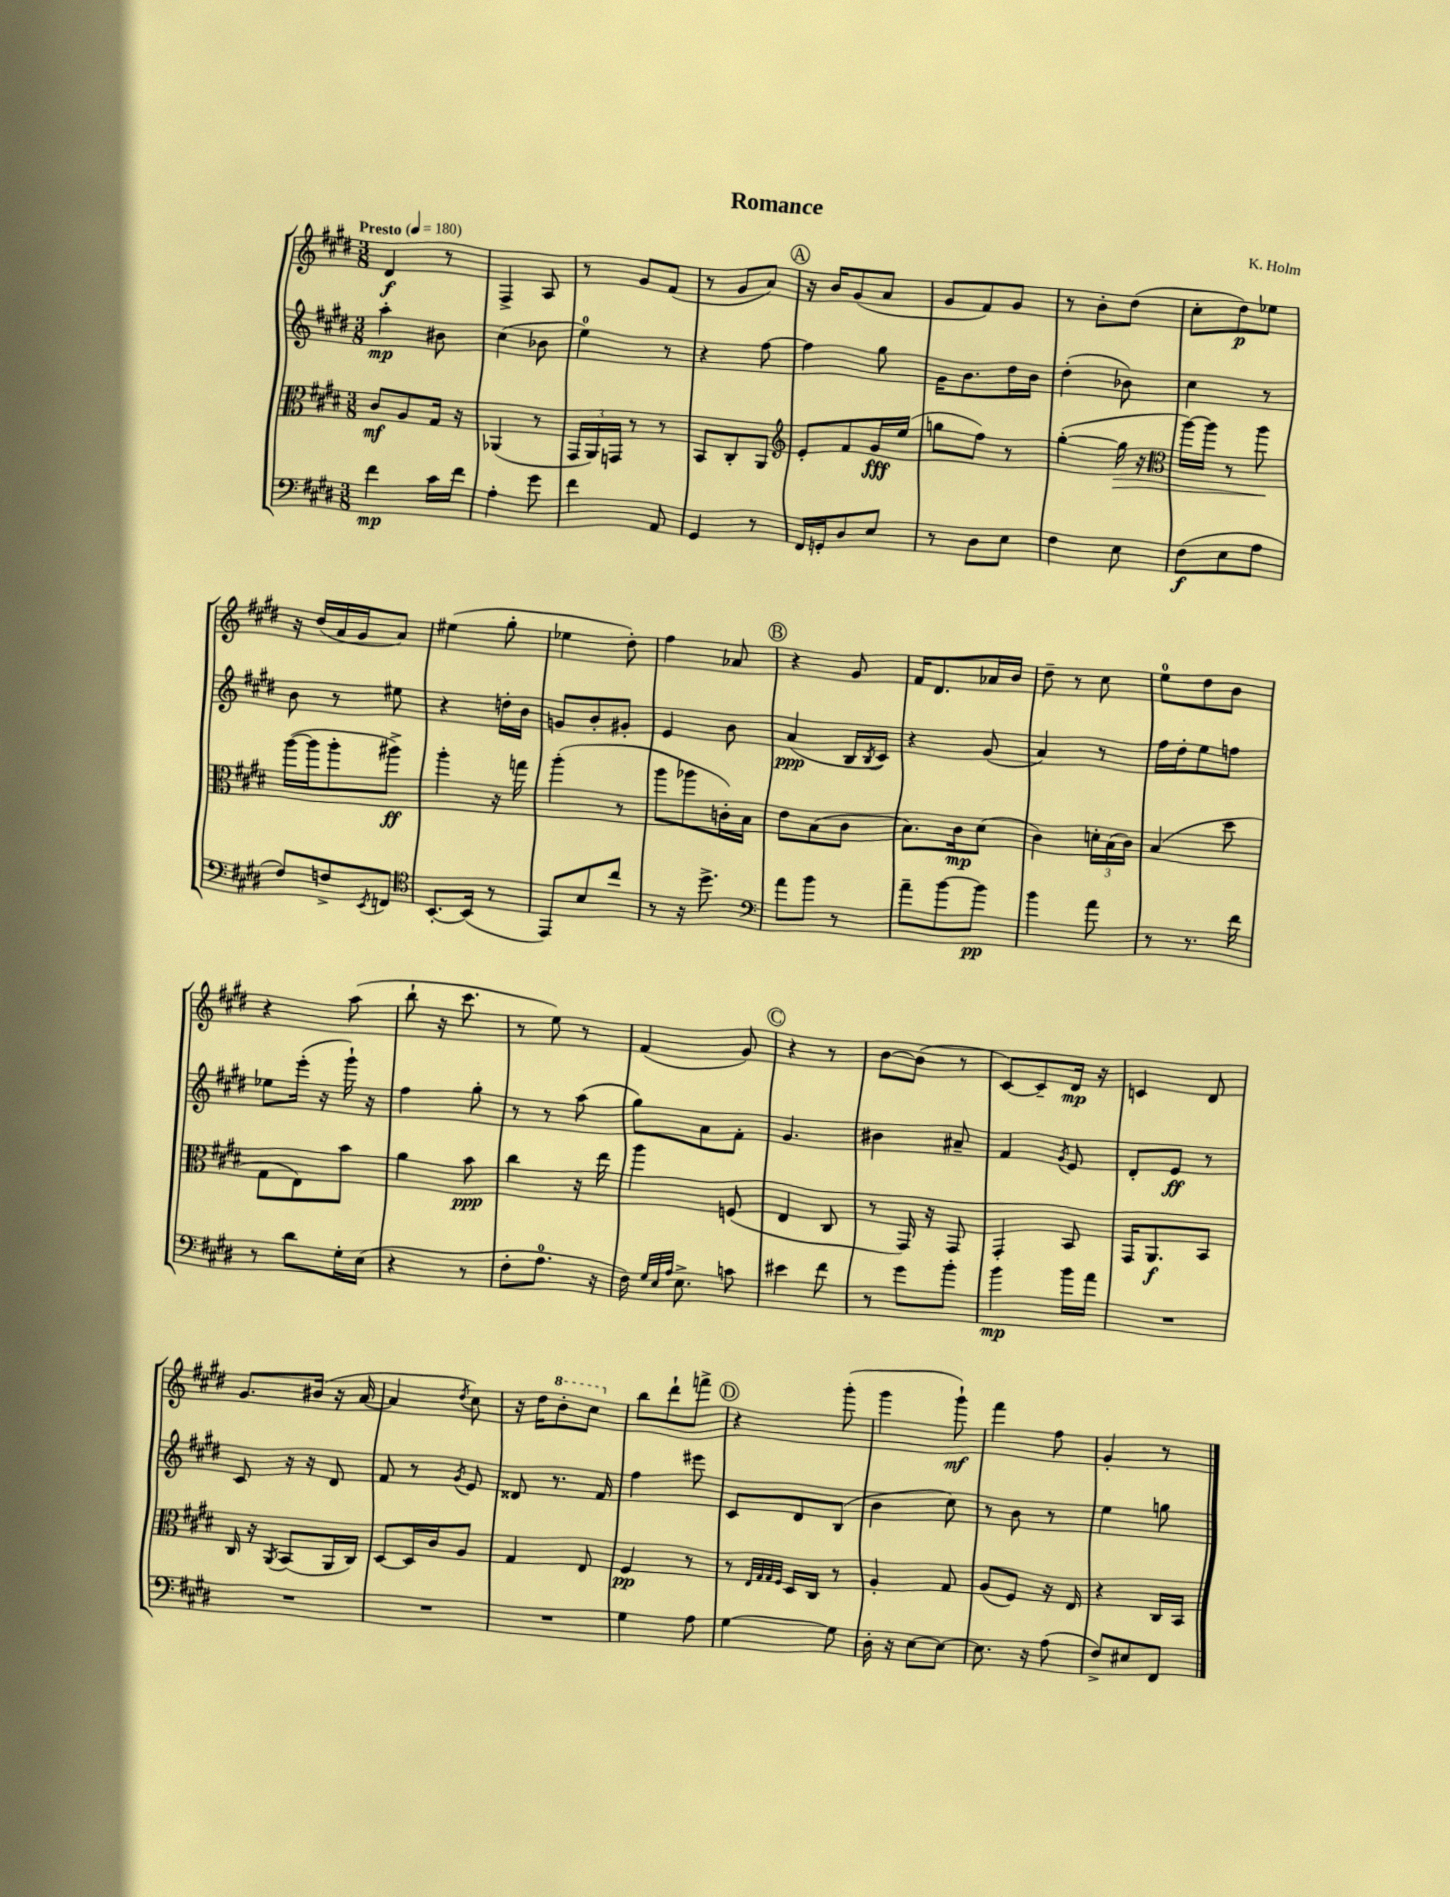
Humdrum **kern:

**kern	**dynam	**kern	**dynam	**kern	**dynam	**kern	**dynam
*part4	*part4	*part3	*part3	*part2	*part2	*part1	*part1
*staff4	*staff4	*staff3	*staff3	*staff2	*staff2	*staff1	*staff1
*clefF4	*	*clefC3	*	*clefG2	*	*clefG2	*
*k[f#c#g#d#]	*	*k[f#c#g#d#]	*	*k[f#c#g#d#]	*	*k[f#c#g#d#]	*
*M3/8	*	*M3/8	*	*M3/8	*	*M3/8	*
*MM180	*	*MM180	*	*MM180	*	*MM180	*
=1	=1	=1	=1	=1	=1	=1	=1
!	!	!	!	!	!	!LO:TX:a:B:t=Presto	!
4f#\	mp	8c#/L	mf	4aa'\	mp	4d#/	f
.	.	8A/	.	.	.	.	.
16c#\LL	.	16G#/Jk	.	8b#X\	.	8r	.
16f#\JJ	.	16r	.	.	.	.	.
=2	=2	=2	=2	=2	=2	=2	=2
4A'\	.	(4AA-X/	.	(4cc#\	.	4F#^/	.
8g#\	.	8r	.	8b-X\	.	8A/	.
=3	=3	=3	=3	=3	=3	=3	=3
4f#\	.	24GG#/LL	.	4ee\)	.	8r	.
.	.	24AA/)	.	.	.	.	.
.	.	24GGn/JJ	.	.	.	.	.
.	.	8r	.	.	.	8g#/L	.
8AA/	.	8r	.	8r	.	(8f#/J	.
=4	=4	=4	=4	=4	=4	=4	=4
4GG#/	.	8BB/L	.	4r	.	8r	.
.	.	8C#'/	.	.	.	8g#/L	.
8r	.	8AA/J	.	[8ff#\	.	8a/J)	.
!!LO:REH:place=s1:t=A
=5	=5	=5	=5	=5	=5	=5	=5
*	*	*clefG2	*	*	*	*	*
16FF#/LL	.	8e'/L	.	4ff#\]	.	16r	.
16GGn'/J	.	.	.	.	.	16b/KL	.
8D#/	.	8f#/	.	.	.	(8g#/	.
8E/J	.	16g#/L	fff	8gg#\	.	8a/J	.
.	.	(16ee/JJ	.	.	.	.	.
=6	=6	=6	=6	=6	=6	=6	=6
8r	.	8ggn\L	.	16g#\KL	.	8g#/L	.
.	.	.	.	8.b\	.	.	.
8D#\L	.	8ff#\J)	.	.	.	8f#/)	.
8E\J	.	8r	.	16dd#\L	.	8g#/J	.
.	.	.	.	16b\JJ	.	.	.
=7	=7	=7	=7	=7	=7	=7	=7
4F#\	.	([4gg#'\	.	(4dd#'\	.	8r	.
.	.	.	.	.	.	8b'\L	.
!	!	!	!LO:HP:b	!	!	!	!
8E\	.	16gg#\]	>	8b-X\)	.	(8dd#\J	.
.	.	16r	.	.	.	.	.
=8	=8	=8	=8	=8	=8	=8	=8
*	*	*clefC3	*	*	*	*	*
(8F#\L	f	[16aa\LL)	.	4cc#\	.	8cc#'\L	.
.	.	16aa\JJ]	.	.	.	.	.
8E\	.	8r	.	.	.	8dd#\)	p
8A\J	.	8aa\	.	8r	.	8ee-X\J	.
.	.	.	]	.	.	.	.
!!LO:LB:g=z
=9	=9	=9	=9	=9	=9	=9	=9
8F#/L)	.	([16aa\LL	.	8b\	.	16r	.
.	.	16aa\J]	.	.	.	(16dd#/LL	.
8Fn^/	.	8aa'\	.	8r	.	16a/	.
.	.	.	.	.	.	16g#/J	.
8qEE/	.	.	.	.	.	.	.
8FFn/J	.	8aa#X^\J)	ff	8ee#X\	.	8a/J)	.
=10	=10	=10	=10	=10	=10	=10	=10
*clefC4	*	*	*	*	*	*	*
[8.BB'/L	.	4aa'\	.	4r	.	(4ee#X\	.
(16BB/Jk]	.	.	.	.	.	.	.
8r	.	16r	.	16ddn'\LL	.	8gg#'\	.
.	.	16ggn\	.	16b\JJ	.	.	.
=11	=11	=11	=11	=11	=11	=11	=11
8EE/L)	.	(4aa'\	.	8gn/L	.	4ee-X\	.
8B/	.	.	.	8b'/	.	.	.
8cc#/J	.	8r	.	8g#X'/J	.	8dd#'\)	.
=12	=12	=12	=12	=12	=12	=12	=12
8r	.	8aa\L	.	4e/	.	4ff#\	.
16r	.	8aa-X\	.	.	.	.	.
8.dd#^\	.	.	.	.	.	.	.
.	.	16cn'\L)	.	8b\	.	8a-X/	.
.	.	16B\JJ	.	.	.	.	.
!!LO:REH:place=s1:t=B
=13	=13	=13	=13	=13	=13	=13	=13
*clefF4	*	*	*	*	*	*	*
8a\L	.	8e\L	.	(4a/	ppp	4r	.
8b\J	.	(8B\	.	.	.	.	.
8r	.	8c#\J	.	16B/LL	.	8g#/	.
.	.	.	.	8qB/	.	.	.
.	.	.	.	16c#/JJ)	.	.	.
=14	=14	=14	=14	=14	=14	=14	=14
8a~\L	.	8.B\L)	.	4r	.	16f#/KL	.
.	.	.	.	.	.	8.d#/	.
[8b\	.	.	.	.	.	.	.
.	.	16c#\k	mp	.	.	.	.
8b\J]	pp	(8d#\J	.	(8g#/	.	16a-X/L	.
.	.	.	.	.	.	16b/JJ	.
=15	=15	=15	=15	=15	=15	=15	=15
4b\	.	4c#\)	.	4a/)	.	8dd#~\	.
.	.	.	.	.	.	8r	.
8a\	.	24dn'\LL	.	8r	.	8cc#\	.
.	.	(24B\	.	.	.	.	.
.	.	24c#\JJ)	.	.	.	.	.
=16	=16	=16	=16	=16	=16	=16	=16
8r	.	(4B/	.	16ff#\LL	.	8ee\L	.
.	.	.	.	16dd#'\J	.	.	.
8.r	.	.	.	8ee\	.	8dd#\	.
.	.	8dd#\	.	8ffn\J	.	8b\J	.
16f#\	.	.	.	.	.	.	.
!!LO:LB:g=z
=17	=17	=17	=17	=17	=17	=17	=17
8r	.	8G#\L	.	8ee-X\L	.	4r	.
8d#\L	.	8E\)	.	(16eee'\Jk	.	.	.
.	.	.	.	16r	.	.	.
16G#'\L	.	8b\J	.	16ggg#`\)	.	(8aa\	.
(16E\JJ	.	.	.	16r	.	.	.
=18	=18	=18	=18	=18	=18	=18	=18
4r	.	4a\	.	4ff#\	.	8bb`\	.
.	.	.	.	.	.	16r	.
.	.	.	.	.	.	8.ccc#\	.
8r	.	8b\	ppp	8gg#'\	.	.	.
=19	=19	=19	=19	=19	=19	=19	=19
8F#'\L	.	4cc#\	.	8r	.	8r	.
8.A\J	.	.	.	8r	.	8ee\)	.
.	.	16r	.	(8aa\	.	8r	.
16r	.	16ee\	.	.	.	.	.
=20	=20	=20	=20	=20	=20	=20	=20
16F#\)	.	4aa\	.	8gg#\L)	.	(4f#/	.
32qqG#/LLL	.	.	.	.	.	.	.
32qqE/	.	.	.	.	.	.	.
32qqA/JJJ	.	.	.	.	.	.	.
8.E^\	.	.	.	.	.	.	.
.	.	.	.	8a\	.	.	.
8cn\	.	(8Fn/	.	8f#'\J	.	8g#/)	.
!!LO:REH:place=s1:t=C
=21	=21	=21	=21	=21	=21	=21	=21
4e#X\	.	4E/	.	4.g#/	.	4r	.
8f#\	.	8C#/	.	.	.	8r	.
=22	=22	=22	=22	=22	=22	=22	=22
8r	.	8r	.	4b#X\	.	[8b\L	.
8g#\L	.	16GG#/)	.	.	.	(8b\J]	.
.	.	16r	.	.	.	.	.
8b'\J	.	8GG#/	.	8a#X~/	.	8r	.
=23	=23	=23	=23	=23	=23	=23	=23
4b\	mp	4GG#'/	.	4f#/	.	[8c#/L)	.
.	.	.	.	.	.	8c#~/]	.
.	.	.	.	8qg#/	.	.	.
16b\LL	.	8BB/	.	8e/	.	16d#/Jk	mp
16a\JJ	.	.	.	.	.	16r	.
=24	=24	=24	=24	=24	=24	=24	=24
4.r	.	16GG#/KL	.	8d#'/L	.	4cn/	.
.	.	8.AA/	f	.	.	.	.
.	.	.	.	8e/J	ff	.	.
.	.	8BB/J	.	8r	.	8d#/	.
!!LO:LB:g=z
=25	=25	=25	=25	=25	=25	=25	=25
4.r	.	16C#/	.	8c#/	.	8.g#/L	.
.	.	16r	.	.	.	.	.
.	.	8qAA/	.	.	.	.	.
.	.	(8BB/L	.	16r	.	.	.
.	.	.	.	16r	.	(16b#X/Jk	.
.	.	16AA/L	.	8d#/	.	16r	.
.	.	16C#/JJ)	.	.	.	[16a/	.
=26	=26	=26	=26	=26	=26	=26	=26
4.r	.	[8D#/L	.	8f#/	.	4a/]	.
.	.	16D#/L]	.	8r	.	.	.
.	.	16c#/J	.	.	.	.	.
.	.	.	.	8qg#/	.	8qdd#/	.
.	.	8A/J	.	8e/	.	8cc#\)	.
=27	=27	=27	=27	=27	=27	=27	=27
4.r	.	4G#/	.	8d##X/	.	16r	.
.	.	.	.	.	.	16dd#\KL	.
*	*	*	*	*	*	*8va	*
.	.	.	.	8.r	.	8bb'\	.
.	.	8E/	.	.	.	8ccc#\J	.
.	.	.	.	16f#/	.	.	.
=28	=28	=28	=28	=28	=28	=28	=28
*	*	*	*	*	*	*X8va	*
4G#\	.	4F#/	pp	4ff#\	.	8bb\L	.
.	.	.	.	.	.	8ddd#`\	.
8A\	.	8r	.	8eee#X\	.	8fffn^\J	.
!!LO:REH:place=s1:t=D
=29	=29	=29	=29	=29	=29	=29	=29
[4G#\	.	8r	.	8c#/L	.	4r	.
.	.	32qqE/LLL	.	.	.	.	.
.	.	32qqG#/	.	.	.	.	.
.	.	32qqG#/	.	.	.	.	.
.	.	32qqF#/JJJ	.	.	.	.	.
.	.	16D#/LL	.	8d#/	.	.	.
.	.	16C#/JJ	.	.	.	.	.
8G#\]	.	8r	.	(8B/J	.	(8ggg#'\	.
=30	=30	=30	=30	=30	=30	=30	=30
16D#'\	.	4A'/	.	4b\	.	4ggg#\	.
16r	.	.	.	.	.	.	.
[8E\L	.	.	.	.	.	.	.
8E\J_	.	8G#/	.	8cc#\)	.	8ggg#`\)	mf
=31	=31	=31	=31	=31	=31	=31	=31
8.E\]	.	(8A/L	.	8r	.	4fff#\	.
.	.	8F#/J)	.	8b\	.	.	.
16r	.	.	.	.	.	.	.
(8A\	.	16r	.	8r	.	8ff#\	.
.	.	16E/	.	.	.	.	.
=32	=32	=32	=32	=32	=32	=32	=32
8F#^/L)	.	4r	.	4ee\	.	4g#'/	.
8E#X/	.	.	.	.	.	.	.
8FF#/J	.	16C#/LL	.	8ggn\	.	8r	.
.	.	16BB/JJ	.	.	.	.	.
==	==	==	==	==	==	==	==
*-	*-	*-	*-	*-	*-	*-	*-
